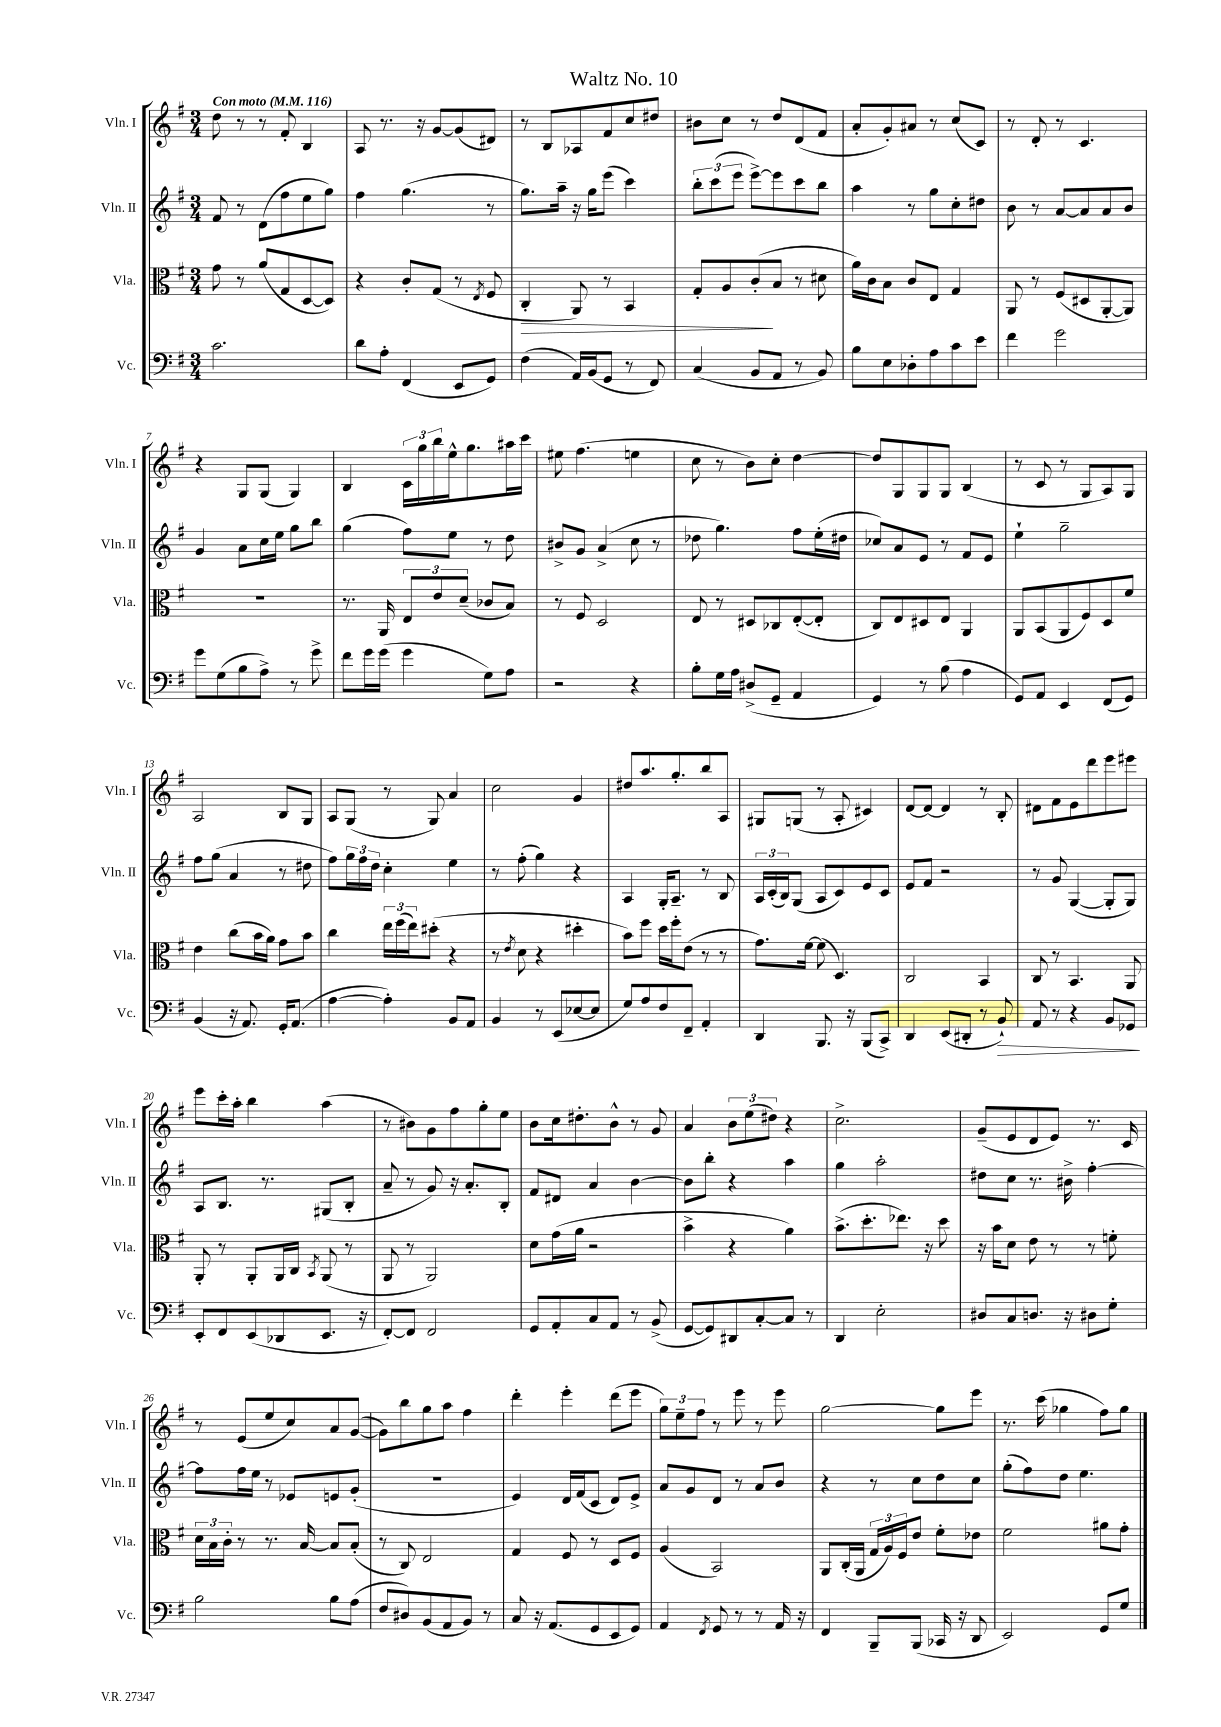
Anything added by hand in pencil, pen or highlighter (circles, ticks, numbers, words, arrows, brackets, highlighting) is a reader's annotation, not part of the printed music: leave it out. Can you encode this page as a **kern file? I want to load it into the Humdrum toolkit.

**kern	**kern	**kern	**kern
*staff4	*staff3	*staff2	*staff1
*clefF4	*clefC3	*clefG2	*clefG2
*k[f#]	*k[f#]	*k[f#]	*k[f#]
*M3/4	*M3/4	*M3/4	*M3/4
*MM116	*MM116	*MM116	*MM116
2.c	8g	8f#	8dd
.	8r	8r	8r
.	(8a	(8d	8r
.	8G	8ff#	8f#'
.	[8D	8ee	4B
.	8D])	8gg)	.
=	=	=	=
8d	4r	4ff#	8A
8A'	.	.	8.r
(4FF#	8c'	(4.gg	.
.	.	.	16r
.	(8G	.	[8g
8EE	8r	.	(8g]
.	8qE	.	.
8GG)	8F#	8r	8d#)
=	=	=	=
(4F#	4C'	8.gg)	8r
.	.	.	8B
.	.	16aa~	.
16AA)	8AA)	16r	8A-
(16BB	.	16gg	.
8GG	8r	(8eee	8f#
8r	4BB	4ccc)	8cc
8FF#)	.	.	8dd#
=	=	=	=
(4C	8G'	12bb'	8b#
.	.	(12ccc	.
.	8A	.	8cc
.	.	12eee	.
8BB	(8c'	[8eee^)	8r
8AA	8B	8eee]	8dd
8r	8r	8ccc	(8d
8BB)	8d#	8bb	8f#
=	=	=	=
8B	16a)	4aa	8a'
.	16c	.	.
8E	8B	.	8g')
8D-'	8c	8r	8a#
8A	8E	8gg	8r
8c	4G	8cc'	(8cc
8e	.	8dd#	8c)
=	=	=	=
4f#	8AA	8b	8r
.	8r	8r	8d'
2g	(8F#	[8a	8r
.	8D#	8a]	4.c
.	[8AA'	8a	.
.	8AA])	8b	.
=	=	=	=
8g	2.r	4g	4r
(8G	.	.	.
8B	.	8a	8G
8A^)	.	16cc	(8G
.	.	16ee	.
8r	.	8gg	4G)
8g^	.	8bb	.
=	=	=	=
8f#	8.r	(4gg	4B
16g	.	.	.
(16g	16AA	.	.
4g	12E	8ff#)	24c
.	.	.	24gg
.	12e	.	24bb
.	.	8ee	16ee^^
.	(12d~	.	.
.	.	.	8.gg
8G)	8c-	8r	.
8A	8B)	8dd	16aa#
.	.	.	16ccc
=	=	=	=
2r	8r	8b#^	8ee#
.	8F#	8g	(4.ff#
.	2D	(4a^	.
4r	.	8cc	4ee
.	.	8r	.
=	=	=	=
8B'	8E	8dd-	8cc
16G	8r	4.gg)	8r
16A	.	.	.
(8D#^	8D#	.	8b)
8GG~	8C-	.	8cc'
4AA	([8E'	8ff#	[4dd
.	8E']	(16ee'	.
.	.	16dd#	.
=	=	=	=
4GG)	8C)	8cc-)	8dd]
.	8E	8a	8G
8r	8D#	8e	8G
(8B	8E	8r	8G
4A	4AA	8f#	(4B
.	.	8e	.
=	=	=	=
8GG)	8AA	4ee`	8r
8AA	(8BB	.	8c
4EE	8AA	2gg~	8r
.	8F#)	.	8G
(8FF#	8D	.	8A)
8GG)	8f#	.	8G
=	=	=	=
(4BB	4e	8ff#	2A
.	.	(8gg	.
16r	(8cc	4a	.
8.AA)	.	.	.
.	16b	.	.
.	16a)	.	.
16GG'	8g	8r	8B
(8.AA	.	.	.
.	8b	8dd#	8G
=	=	=	=
[4A	4cc	8ff#)	8A
.	.	24gg	(8G
.	.	24ff#	.
.	.	24dd	.
4A'])	24ee	4cc'	8r
.	(24ff#	.	.
.	24ee)	.	.
.	(8dd#'	.	8G)
8BB	4r	4ee	4a
8AA	.	.	.
=	=	=	=
4BB	8r	8r	2cc
.	8qe	.	.
.	8d	(8ff#'	.
8r	4r	4gg)	.
(8EE	.	.	.
[8E-	4dd#'	4r	4g
8E-]	.	.	.
=	=	=	=
8G)	8b)	4A	8dd#
8A	8ff#	.	8.aa
8F#	16dd	16G'	.
.	16ff#'	8.A~	8.gg'
8FF#~	(8e	.	.
4AA'	8r	8r	8bb
.	8r	8B	8A
=	=	=	=
4DD	8.g)	24A	8G#
.	.	(24c'	.
.	.	24B)	.
.	.	(8G	(8G
.	[16f#	.	.
8.BBB	(8f#]	8A	8r
.	4.D)	8c)	8A'
16r	.	.	.
(8BBB	.	8e	4c#)
8CC^)	.	8c	.
=	=	=	=
4DD	2C	8e	[8d
.	.	8f#	8d_
(8EE	.	2r	4d]
8DD#'	.	.	.
8r	4BB	.	8r
8BB`)	.	.	8B'
=	=	=	=
8AA	8C	8r	8d#
8r	8r	8g	8f#
4r	4.BB	([4G	8e
.	.	.	8ddd
8BB	.	8G']	8eee
8GG-	8AA	8G)	8eee#
=	=	=	=
8EE'	8AA'	8A	8eee
8FF#	8r	8.B	16ccc'
.	.	.	16aa'
(8EE	8AA'	.	4bb
.	.	8.r	.
8DD-	16AA	.	.
.	16C	.	.
.	8qBB	.	.
8.EE	(8AA	(8G#	(4aa
.	8r	8B'	.
16r	.	.	.
=	=	=	=
[8FF#')	8AA	8a~	8r
8FF#]	8r	8r	8b#)
2FF#	2AA)	8g)	8g
.	.	16r	8ff#
.	.	8.a'	.
.	.	.	8gg'
.	.	8B'	8ee
=	=	=	=
8GG	8d	8f#	8b
8AA'	(16g	8d#	16cc
.	16a	.	8.dd#'
8C	2r	4a	.
8AA	.	.	8b^^
8r	.	[4b	8r
(8BB^	.	.	8g
=	=	=	=
[8GG	4b^	8b]	4a
8GG])	.	8bb'	.
8DD#	4r	4r	12b
.	.	.	(12ee
[8C'	.	.	.
.	.	.	12dd#)
8C]	4a)	4aa	4r
8r	.	.	.
=	=	=	=
4DD	(8.b^	4gg	2.cc^
.	8.dd'	.	.
2E'	.	2aa'	.
.	8.ee-)	.	.
.	16r	.	.
.	8dd	.	.
=	=	=	=
8D#	16r	8dd#	(8g~
.	16b	.	.
8C	8d	8cc	8e
8.D	8e	8.r	8d
.	8r	.	8e)
16r	.	16b#^	.
8D#	8r	[4ff#'	8.r
8G'	8f'	.	.
.	.	.	16c
=	=	=	=
2B	24d	8ff#]	8r
.	24B	.	.
.	24c'	.	.
.	8r	16ff#	(8e
.	.	16ee	.
.	8.r	8r	8ee
.	.	8e-	8cc)
.	[16B	.	.
8B	8B]	8e	8a
(8A	(8B'	(8g'	([8g
=	=	=	=
8F#	8r	2.r	8g])
8D#)	8C)	.	8bb
(8BB	2E	.	8gg
8AA	.	.	8aa
8BB)	.	.	4ff#
8r	.	.	.
=	=	=	=
8C	4G	4e)	4ddd'
16r	.	.	.
(8.AA	.	.	.
.	8F#	16d	4eee'
.	.	(16f#	.
8GG	8r	8c	.
8EE	8D	8d)	(8ddd
8GG)	8F#	8e^	8eee
=	=	=	=
4AA	(4A	8a	12gg)
.	.	.	12ee~
.	.	8g	.
.	.	.	12ff#
8qFF#	.	.	.
8GG	2BB)	8d	8r
8r	.	8r	8eee
8r	.	8a	8r
16AA	.	8b	8eee
16r	.	.	.
=	=	=	=
4FF#	8AA	4r	[2gg
.	(16C'	.	.
.	16AA	.	.
8BBB~	24G	8r	.
.	24A)	.	.
.	24F#	.	.
(8BBB	8e	8cc	.
16CC-	8f#'	8dd	8gg]
16r	.	.	.
8DD	8e-	8cc	8eee
=	=	=	=
2EE)	2f#	(8gg'	8.r
.	.	8ff#)	.
.	.	.	(16ccc
.	.	8dd	4gg-
.	.	4.ee	.
8GG	8a#	.	8ff#)
8G	8g'	.	8gg-
==	==	==	==
*-	*-	*-	*-
